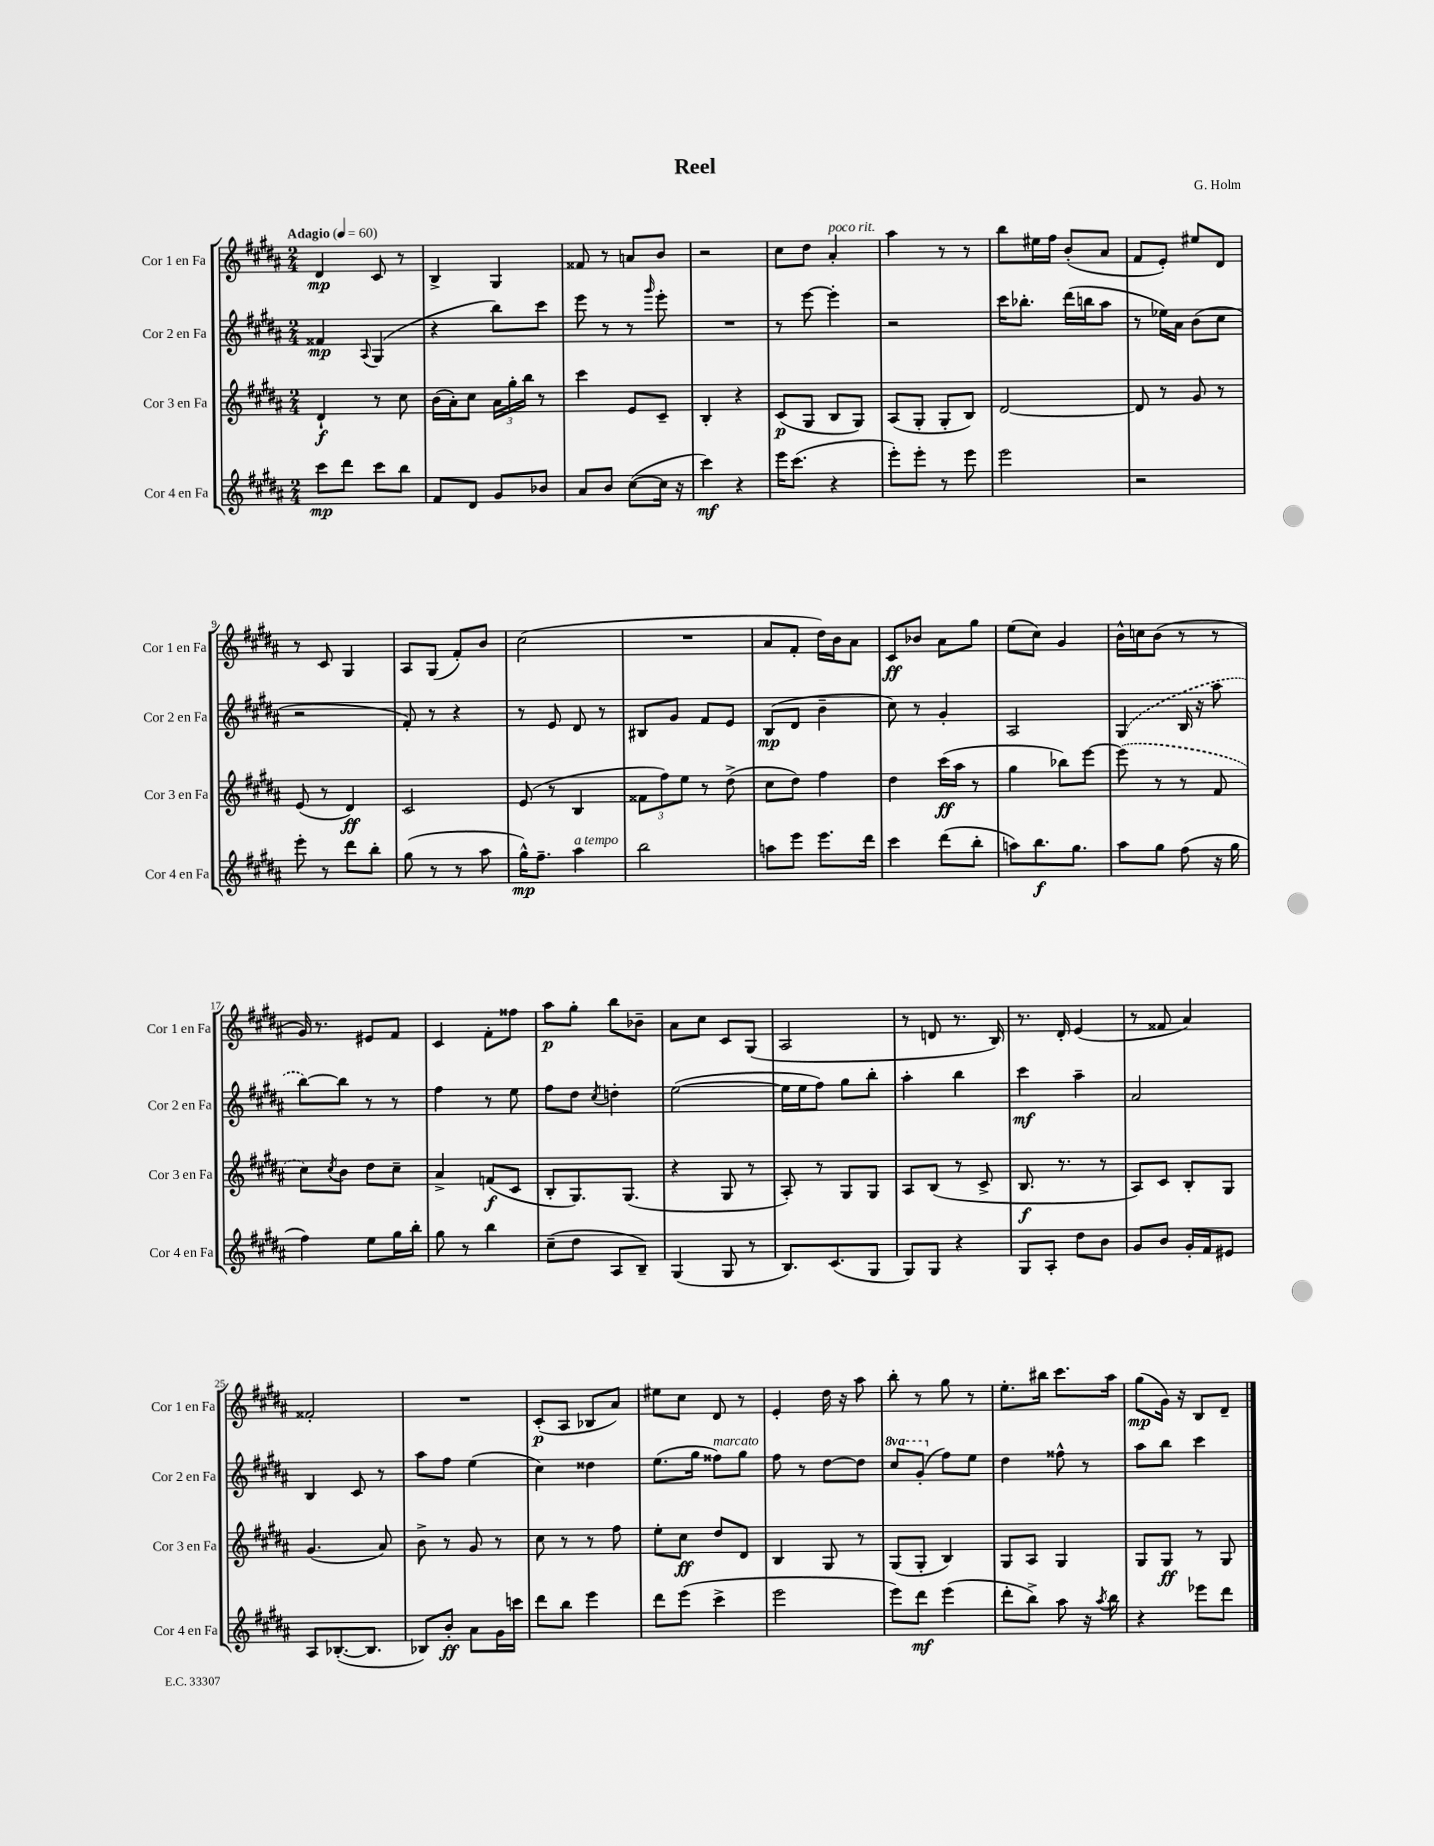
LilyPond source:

\header { title = "Reel" composer = "G. Holm" }
<<
\new StaffGroup <<
\new Staff = "s0" \with { instrumentName = "Cor 1 en Fa" shortInstrumentName = "Cor 1 en Fa" } {
    \clef treble \key b \major \numericTimeSignature \time 2/4 \tempo "Adagio" 4 = 60
    dis'4\mp cis'8 r8 |
    b4-> gis4 |
    fisis'8 r8 a'8 b'8 |
    r2 |
    cis''8 dis''8 ais'4-.^\markup { \italic "poco rit." } |
    ais''4 r8 r8 |
    b''8 eis''16 fis''16 b'8-.( ais'8 |
    fis'8 e'8-.) eis''8 dis'8 |
    r8 cis'8 gis4 |
    ais8 gis8( fis'8-.) b'8 |
    cis''2( |
    R2 |
    ais'8 fis'8-. dis''16) b'16 ais'8 |
    cis'8\ff bes'8 ais'8 gis''8 |
    e''8( cis''8) gis'4 |
    b'16-^ c''16 b'8( r8 r8 |
    gis'16) r8. eis'8 fis'8 |
    cis'4 fis'8-. fisis''8 |
    ais''8\p gis''8-. b''8 bes'8-- |
    ais'8 cis''8 cis'8 gis8( |
    ais2 |
    r8 d'8 r8. b16) |
    r8. dis'16-. e'4( |
    r8 fisis'8 ais'4) |
    fisis'2-. |
    R2 |
    cis'8-.\p( ais8 bes8 ais'8) |
    eis''8 cis''8 dis'8 r8 |
    e'4-. dis''16 r16 ais''8 |
    b''8-. r8 gis''8 r8 |
    e''8.-. bis''16 cis'''8. ais''16 |
    gis''8\mp( gis'16) r16 b8 dis'8-- \bar "|." |
}
\new Staff = "s1" \with { instrumentName = "Cor 2 en Fa" shortInstrumentName = "Cor 2 en Fa" } {
    \clef treble \key b \major \numericTimeSignature \time 2/4 \set Staff.ottavationMarkups = #ottavation-simple-ordinals
    fisis'4\mp \appoggiatura { ais8 } gis4( |
    r4 b''8) cis'''8 |
    e'''8 r8 r8 \grace { gis'''16 } e'''8-. |
    R2 |
    r8 e'''8~ e'''4-. |
    r2 |
    cis'''16 bes''8.-. dis'''16( b''16 ais''8 |
    r8 ees''16) ais'16 b'8( cis''8 |
    r2 |
    fis'8-.) r8 r4 |
    r8 e'8 dis'8 r8 |
    bis8 gis'8 fis'8 e'8 |
    b8\mp( dis'8 b'4-- |
    cis''8) r8 gis'4-. |
    ais2 |
    \once \slurDashed gis4( b16 r16 ais''8 |
    b''8~) b''8 r8 r8 |
    fis''4 r8 e''8 |
    fis''8 dis''8 \acciaccatura { cis''8 } d''4-. |
    e''2~( |
    e''16 e''16 fis''8) gis''8 b''8-. |
    ais''4-. b''4 |
    cis'''4\mf ais''4-- |
    ais'2 |
    b4 cis'8 r8 |
    ais''8 fis''8 e''4( |
    cis''4) disis''4 |
    e''8.( gis''16 fisis''8^\markup { \italic "marcato" }) gis''8 |
    fis''8 r8 dis''8~ dis''8 |
    \ottava #1 cis'''8 gis''8-.( \ottava #0 fis''8) e''8 |
    dis''4 fisis''8-^ r8 |
    ais''8 b''8 cis'''4 \bar "|." |
}
\new Staff = "s2" \with { instrumentName = "Cor 3 en Fa" shortInstrumentName = "Cor 3 en Fa" } {
    \clef treble \key b \major \numericTimeSignature \time 2/4
    dis'4-!\f r8 cis''8 |
    b'16( ais'16-.) cis''8 \tuplet 3/2 { ais'16 gis''16-. b''16 } r8 |
    cis'''4 e'8 cis'8-- |
    b4-. r4 |
    cis'8\p( gis8 b8 gis8) |
    ais8( gis8-. gis8-. b8) |
    dis'2~ |
    dis'8 r8 gis'8 r8 |
    e'8( r8 dis'4\ff) |
    cis'2 |
    e'8( r8 b4 |
    \tuplet 3/2 { fisis'8 fis''8) e''8 } r8 dis''8->( |
    cis''8 dis''8) fis''4 |
    dis''4 cis'''16\ff( ais''16 r8 |
    gis''4 bes''8) e'''8~ |
    \once \slurDashed e'''8( r8 r8 fis'8 |
    cis''8) \acciaccatura { cis''8 } b'8 dis''8 cis''8-- |
    ais'4-> f'8\f( cis'8 |
    b8-. gis8.) gis8.( |
    r4 gis8 r8 |
    ais8-.) r8 gis8 gis8 |
    ais8 b8( r8 cis'8-> |
    b8.\f r8. r8 |
    ais8) cis'8 b8-. gis8 |
    gis'4.( ais'8) |
    b'8-> r8 gis'8 r8 |
    cis''8 r8 r8 fis''8 |
    e''8-. cis''8\ff dis''8 dis'8 |
    b4 gis8 r8 |
    gis8( gis8-. b4) |
    gis8 ais8 gis4 |
    gis8 gis8\ff r8 gis8 \bar "|." |
}
\new Staff = "s3" \with { instrumentName = "Cor 4 en Fa" shortInstrumentName = "Cor 4 en Fa" } {
    \clef treble \key b \major \numericTimeSignature \time 2/4
    cis'''8\mp dis'''8 cis'''8 b''8 |
    fis'8 dis'8 gis'8 bes'8 |
    ais'8 b'8 cis''8~( cis''16 r16 |
    cis'''4\mf) r4 |
    e'''16 cis'''8.( r4 |
    e'''8-.) e'''8-. r8 e'''8 |
    e'''2 |
    r2 |
    e'''8-. r8 dis'''8 b''8-. |
    gis''8( r8 r8 ais''8 |
    gis''16-^\mp) fis''8.-- ais''4^\markup { \italic "a tempo" } |
    b''2 |
    a''8 e'''8 e'''8. dis'''16 |
    cis'''4 dis'''8( b''8-. |
    a''8) b''8.\f gis''8. |
    ais''8 gis''8 fis''8( r16 gis''16 |
    fis''4) e''8 gis''16 b''16-. |
    gis''8 r8 b''4 |
    cis''8--( dis''8 ais8 b8--) |
    gis4( gis8 r8 |
    b8.) cis'8.( gis8 |
    gis8) gis8 r4 |
    gis8 ais8-. dis''8 b'8 |
    gis'8 b'8 gis'16-. fis'16 eis'8 |
    ais8 bes8.~-.( bes8. |
    bes8) b'8-.\ff ais'8 gis'16 c'''16 |
    dis'''8 b''8 e'''4 |
    dis'''8 e'''8( cis'''4-> |
    e'''2 |
    e'''8) dis'''8\mf e'''4( |
    dis'''8-. b''8->) ais''8 r16 \acciaccatura { ais''8 } b''16 |
    r4 ees'''8 dis'''8 \bar "|." |
}
>>
>>
